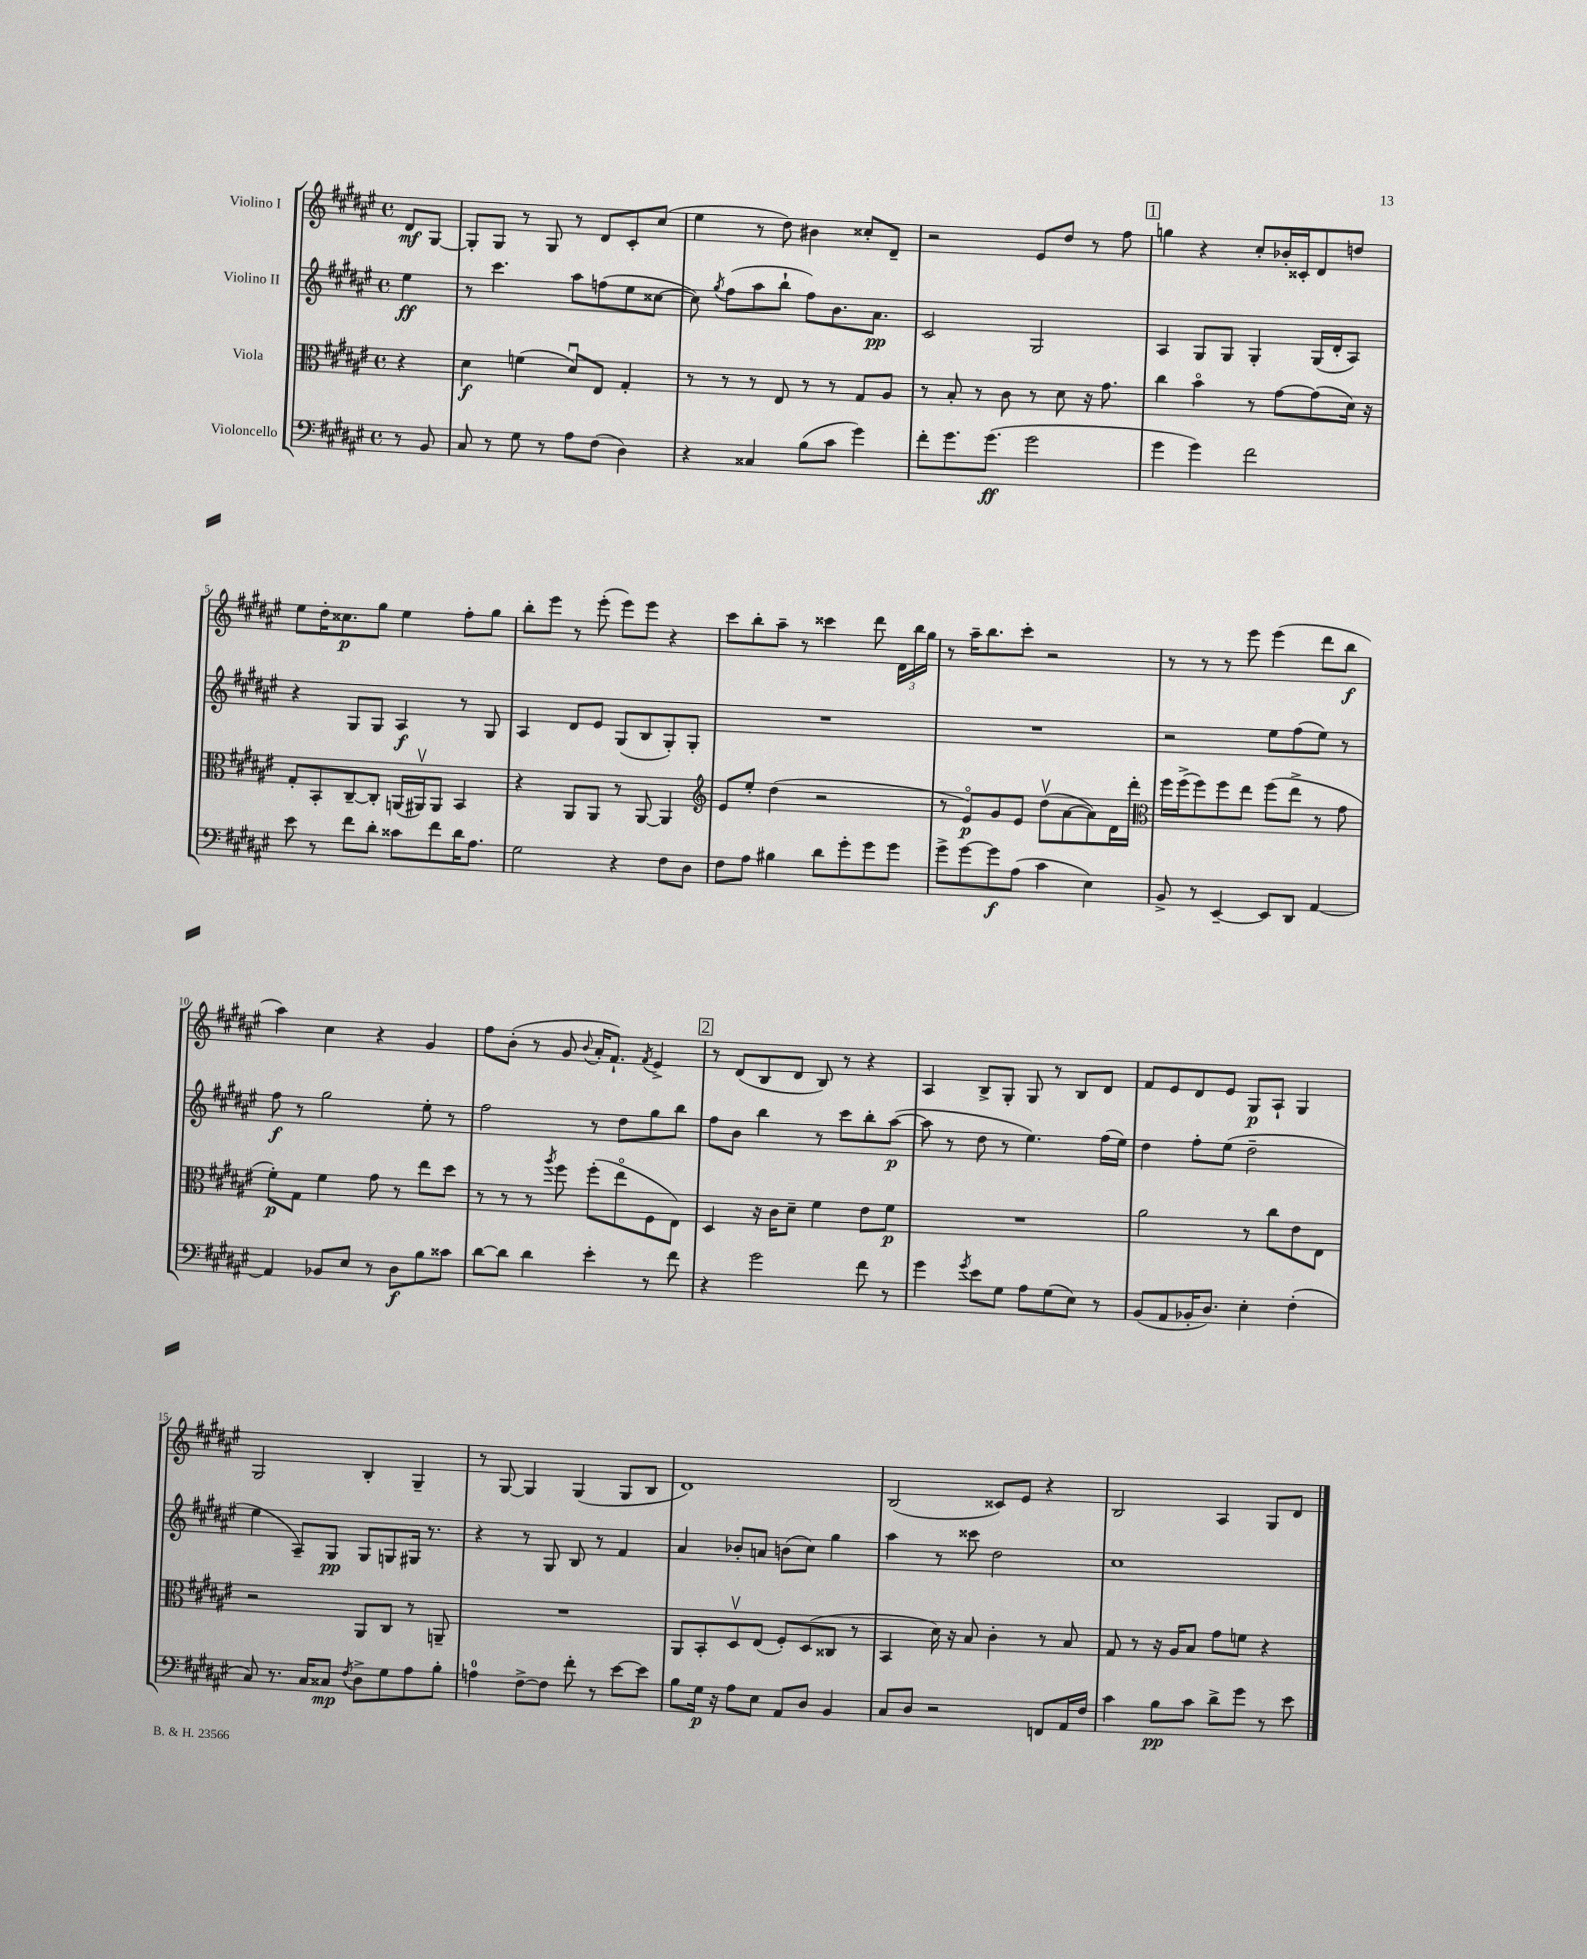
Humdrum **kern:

**kern	**dynam	**kern	**dynam	**kern	**dynam	**kern	**dynam
*part4	*part4	*part3	*part3	*part2	*part2	*part1	*part1
*staff4	*staff4	*staff3	*staff3	*staff2	*staff2	*staff1	*staff1
*I"Violoncello	*	*I"Viola	*	*I"Violino II	*	*I"Violino I	*
*clefF4	*	*clefC3	*	*clefG2	*	*clefG2	*
*k[f#c#g#d#a#e#]	*	*k[f#c#g#d#a#e#]	*	*k[f#c#g#d#a#e#]	*	*k[f#c#g#d#a#e#]	*
*M4/4	*	*M4/4	*	*M4/4	*	*M4/4	*
*met(c)	*	*met(c)	*	*met(c)	*	*met(c)	*
=	=	=	=	=	=	=	=
8r	.	4r	.	4ee#\	ff	8d#/L	mf
8BB/	.	.	.	.	.	[8G#/J	.
=1	=1	=1	=1	=1	=1	=1	=1
8C#/	.	4d#\	f	8r	.	8G#'/L]	.
8r	.	.	.	4.ccc#\	.	8G#/J	.
8G#\	.	(4fn\	.	.	.	8r	.
8r	.	.	.	.	.	8G#/	.
8A#\L	.	8d#u/L)	.	8aa#\L	.	8r	.
(8F#\J	.	8E#/J	.	(8ffn\	.	8d#/L	.
4D#\)	.	4G#'/	.	8ee#\	.	8c#'/	.
.	.	.	.	[8cc##X\J	.	(8cc#/J	.
=2	=2	=2	=2	=2	=2	=2	=2
4r	.	8r	.	8cc##\])	.	4ee#\	.
.	.	.	.	8qgg#/	.	.	.
.	.	8r	.	(8ff#\L	.	.	.
4C##X/	.	8r	.	8aa#\	.	8r	.
.	.	8E#/	.	8bb`\J	.	8dd#\)	.
(8B\L	.	8r	.	8ff#\L)	.	4b#X\	.
8c#\J	.	8r	.	8.b\	.	.	.
4g#\)	.	8G#/L	.	.	.	8cc##X'/L	.
.	.	.	.	8.a#\J	pp	.	.
.	.	8A#/J	.	.	.	8d#~/J	.
=3	=3	=3	=3	=3	=3	=3	=3
8f#'\L	.	8r	.	2c#/	.	2r	.
8.g#\	.	8B'/	.	.	.	.	.
.	.	8r	.	.	.	.	.
(8.g#\J	ff	.	.	.	.	.	.
.	.	8c#\	.	.	.	.	.
2g#\	.	8r	.	2G#/	.	8e#/L	.
.	.	8d#\	.	.	.	8dd#/J	.
.	.	16r	.	.	.	8r	.
.	.	8.g#\	.	.	.	.	.
.	.	.	.	.	.	8ff#\	.
!!LO:REH:place=s1:t=1
=4	=4	=4	=4	=4	=4	=4	=4
4g#\	.	4cc#\	.	4A#/	.	4ggn\	.
4g#\)	.	4b\	.	8G#/L	.	4r	.
.	.	.	.	8G#/J	.	.	.
2f#\	.	8r	.	4G#'/	.	8cc#'/L	.
.	.	[8g#\L	.	.	.	16b-X'/L	.
.	.	.	.	.	.	16c##X'/J	.
.	.	(8g#\]	.	(16G#/LL	.	8d#/	.
.	.	.	.	16d#'/J	.	.	.
.	.	16d#\Jk)	.	8A#/J)	.	8ddn/J	.
.	.	16r	.	.	.	.	.
!!LO:LB:g=z
=5	=5	=5	=5	=5	=5	=5	=5
8e#\	.	8G#'/L	.	4r	.	8ee#\L	.
8r	.	8BB'/	.	.	.	16dd#'\K	.
.	.	.	.	.	.	8.cc##X\	p
8f#\L	.	[8C#~/	.	8G#/L	.	.	.
8d#'\J	.	8C#'/J]	.	8G#/J	.	8gg#\J	.
8c##X\L	.	(16AAn/LL	.	4A#/	f	4ee#\	.
.	.	16AA#Xv/J)	.	.	.	.	.
8f#\	.	8AA#/J	.	.	.	.	.
16d#\K	.	4BB/	.	8r	.	8ff#'\L	.
8.A#\J	.	.	.	.	.	.	.
.	.	.	.	8G#/	.	8gg#\J	.
=6	=6	=6	=6	=6	=6	=6	=6
2G#\	.	4r	.	4A#/	.	8bb'\L	.
.	.	.	.	.	.	8eee#\J	.
.	.	8AA#/L	.	8d#/L	.	8r	.
.	.	8AA#/J	.	8e#/J	.	(8eee#'\	.
4r	.	8r	.	(8G#/L	.	8eee#\L)	.
.	.	[8AA#/	.	8B/	.	8eee#\J	.
8F#\L	.	4AA#/]	.	8G#'/)	.	4r	.
8D#\J	.	.	.	8G#'/J	.	.	.
=7	=7	=7	=7	=7	=7	=7	=7
*	*	*clefG2	*	*	*	*	*
8F#\L	.	8e#/L	.	1r	.	8ccc#\L	.
8A#\J	.	8ee#'/J	.	.	.	8bb'\	.
4B#X\	.	(4dd#\	.	.	.	8aa#~\J	.
.	.	.	.	.	.	8r	.
8d#\L	.	2r	.	.	.	4ccc##X\	.
8g#'\	.	.	.	.	.	.	.
8g#\	.	.	.	.	.	8ddd#\	.
8g#\J	.	.	.	.	.	24d#\LL	.
.	.	.	.	.	.	24bb\	.
.	.	.	.	.	.	24gg#\JJ	.
=8	=8	=8	=8	=8	=8	=8	=8
8g#^\L	.	8r	.	1r	.	8r	.
[8g#\	.	8e#/L)	p	.	.	16aa#~\KL	.
.	.	.	.	.	.	8.bb\	.
8g#\]	f	8g#/	.	.	.	.	.
(8A#\J	.	8e#/J	.	.	.	8ccc#'\J	.
4c#\	.	(8dd#v\L	.	.	.	2r	.
.	.	[8a#\	.	.	.	.	.
4E#\)	.	8a#\])	.	.	.	.	.
.	.	16d#\L	.	.	.	.	.
.	.	16ddd#'\JJ	.	.	.	.	.
=9	=9	=9	=9	=9	=9	=9	=9
*	*	*clefC3	*	*	*	*	*
8BB^/	.	16ff#\LL	.	2r	.	8r	.
.	.	(16ff#^\J	.	.	.	.	.
8r	.	8ff#\)	.	.	.	8r	.
[4EE#~/	.	8ff#\	.	.	.	8r	.
.	.	8ee#\J	.	.	.	8eee#\	.
8EE#/L]	.	(8ff#\L	.	8ee#\L	.	(4eee#\	.
8DD#/J	.	8ee#^\J	.	(8ff#\	.	.	.
[4AA#/	.	8r	.	8ee#\J)	.	8ddd#\L	.
.	.	8g#\	.	8r	.	8bb\J	f
!!LO:LB:g=z
=10	=10	=10	=10	=10	=10	=10	=10
4AA#/]	.	8f#'\L)	p	8ff#\	f	4aa#\)	.
.	.	8G#\J	.	8r	.	.	.
8BB-X/L	.	4f#\	.	2gg#\	.	4cc#\	.
8E#/J	.	.	.	.	.	.	.
8r	.	8g#\	.	.	.	4r	.
8D#\L	f	8r	.	.	.	.	.
8B\	.	8ee#\L	.	8ee#'\	.	4g#/	.
8c##X\J	.	8dd#\J	.	8r	.	.	.
=11	=11	=11	=11	=11	=11	=11	=11
[8d#\L	.	8r	.	2ff#\	.	8ff#\L	.
8d#\J]	.	8r	.	.	.	(8b'\J	.
4d#\	.	8r	.	.	.	8r	.
.	.	8qaa#/	.	.	.	.	.
.	.	8ff#\	.	.	.	8g#/	.
.	.	.	.	.	.	8qqb/	.
4e#'\	.	(8ff#'\L	.	8r	.	16a#'/KL	.
.	.	.	.	.	.	8.f#`/J)	.
.	.	8ee#\	.	8dd#\L	.	.	.
.	.	.	.	.	.	8qf#/	.
8r	.	8F#\	.	8gg#\	.	4e#^/	.
8f#\	.	8E#\J)	.	8bb\J	.	.	.
!!LO:REH:place=s1:t=2
=12	=12	=12	=12	=12	=12	=12	=12
4r	.	4D#/	.	8ff#\L	.	8r	.
.	.	.	.	8b\J	.	(8d#/L	.
2g#\	.	16r	.	4bb\	.	8B/	.
.	.	16c#\KL	.	.	.	.	.
.	.	8d#~\J	.	.	.	8d#/J	.
.	.	4f#\	.	8r	.	8B/)	.
.	.	.	.	8ccc#\L	.	8r	.
8f#\	.	8e#\L	.	8bb'\	.	4r	.
8r	.	8f#\J	p	([8aa#\J	p	.	.
=13	=13	=13	=13	=13	=13	=13	=13
4g#\	.	1r	.	8aa#\]	.	4A#/	.
.	.	.	.	8r	.	.	.
8qg#/	.	.	.	.	.	.	.
8e#\L	.	.	.	8dd#\	.	8B^/L	.
8G#\J	.	.	.	8r	.	8G#'/J	.
8A#\L	.	.	.	4.ee#\)	.	8G#/	.
(8G#\	.	.	.	.	.	8r	.
8E#\J)	.	.	.	.	.	8B/L	.
8r	.	.	.	(16ff#\LL	.	8d#/J	.
.	.	.	.	16ee#\JJ)	.	.	.
=14	=14	=14	=14	=14	=14	=14	=14
(8BB/L	.	2a#\	.	4dd#\	.	8f#/L	.
8AA#/	.	.	.	.	.	8e#/	.
16BB-X'/K	.	.	.	8ff#'\L	.	8d#/	.
8.D#/J)	.	.	.	.	.	.	.
.	.	.	.	(8ee#\J	.	8e#/J	.
4E#'\	.	8r	.	2dd#~\	.	8G#/L	p
.	.	8cc#\L	.	.	.	8A#`/J	.
(4F#'\	.	8e#\	.	.	.	4G#/	.
.	.	8E#\J	.	.	.	.	.
!!LO:LB:g=z
=15	=15	=15	=15	=15	=15	=15	=15
8C#/)	.	2r	.	4ee#\	.	2G#/	.
8.r	.	.	.	.	.	.	.
.	.	.	.	8A#~/L)	.	.	.
16C#/KL	.	.	.	.	.	.	.
8C##X/J	mp	.	.	8G#/J	pp	.	.
8qF#/	.	.	.	.	.	.	.
8D#^\L	.	8AA#/L	.	8G#/L	.	4B'/	.
8G#\	.	8C#/J	.	8Gn/	.	.	.
8A#\	.	8r	.	16G#X/Jk	.	4G#~/	.
.	.	.	.	8.r	.	.	.
8B'\J	.	8AAn~/	.	.	.	.	.
=16	=16	=16	=16	=16	=16	=16	=16
4An\	.	1r	.	4r	.	8r	.
.	.	.	.	.	.	[8G#/	.
[8F#^\L	.	.	.	8r	.	4G#/]	.
8F#\J]	.	.	.	8G#/	.	.	.
8f#'\	.	.	.	8B/	.	(4G#/	.
8r	.	.	.	8r	.	.	.
[8e#\L	.	.	.	4f#/	.	8G#/L	.
8e#\J]	.	.	.	.	.	8B/J	.
=17	=17	=17	=17	=17	=17	=17	=17
8B\L	.	8AA#/L	.	4a#/	.	1d#)	.
16G#\Jk	p	8BB'/	.	.	.	.	.
16r	.	.	.	.	.	.	.
8A#\L	.	8D#v/	.	8b-X'/L	.	.	.
8E#\J	.	(8E#/J	.	8an/J	.	.	.
8AA#/L	.	8F#'/L)	.	(8bn\L	.	.	.
8D#/J	.	(8D#/	.	8cc#\J)	.	.	.
4BB/	.	8C##X/J	.	4gg#\	.	.	.
.	.	8r	.	.	.	.	.
=18	=18	=18	=18	=18	=18	=18	=18
8C#/L	.	4BB/	.	4aa#\	.	(2B/	.
8D#/J	.	.	.	.	.	.	.
2r	.	16d#\)	.	8r	.	.	.
.	.	16r	.	.	.	.	.
.	.	8B/	.	8ccc##X\	.	.	.
.	.	4c#'\	.	2dd#\	.	8c##X/L)	.
.	.	.	.	.	.	8e#/J	.
8FFn/L	.	8r	.	.	.	4r	.
16AA#/L	.	8B/	.	.	.	.	.
16F#/JJ	.	.	.	.	.	.	.
=19	=19	=19	=19	=19	=19	=19	=19
4c#\	.	8G#/	.	1cc#	.	2B/	.
.	.	8r	.	.	.	.	.
8B\L	pp	16r	.	.	.	.	.
.	.	16A#/KL	.	.	.	.	.
8c#\J	.	8B/J	.	.	.	.	.
8d#^\L	.	8g#\L	.	.	.	4A#/	.
8g#\J	.	8fn\J	.	.	.	.	.
8r	.	4r	.	.	.	8G#/L	.
8e#\	.	.	.	.	.	8d#/J	.
==	==	==	==	==	==	==	==
*-	*-	*-	*-	*-	*-	*-	*-
